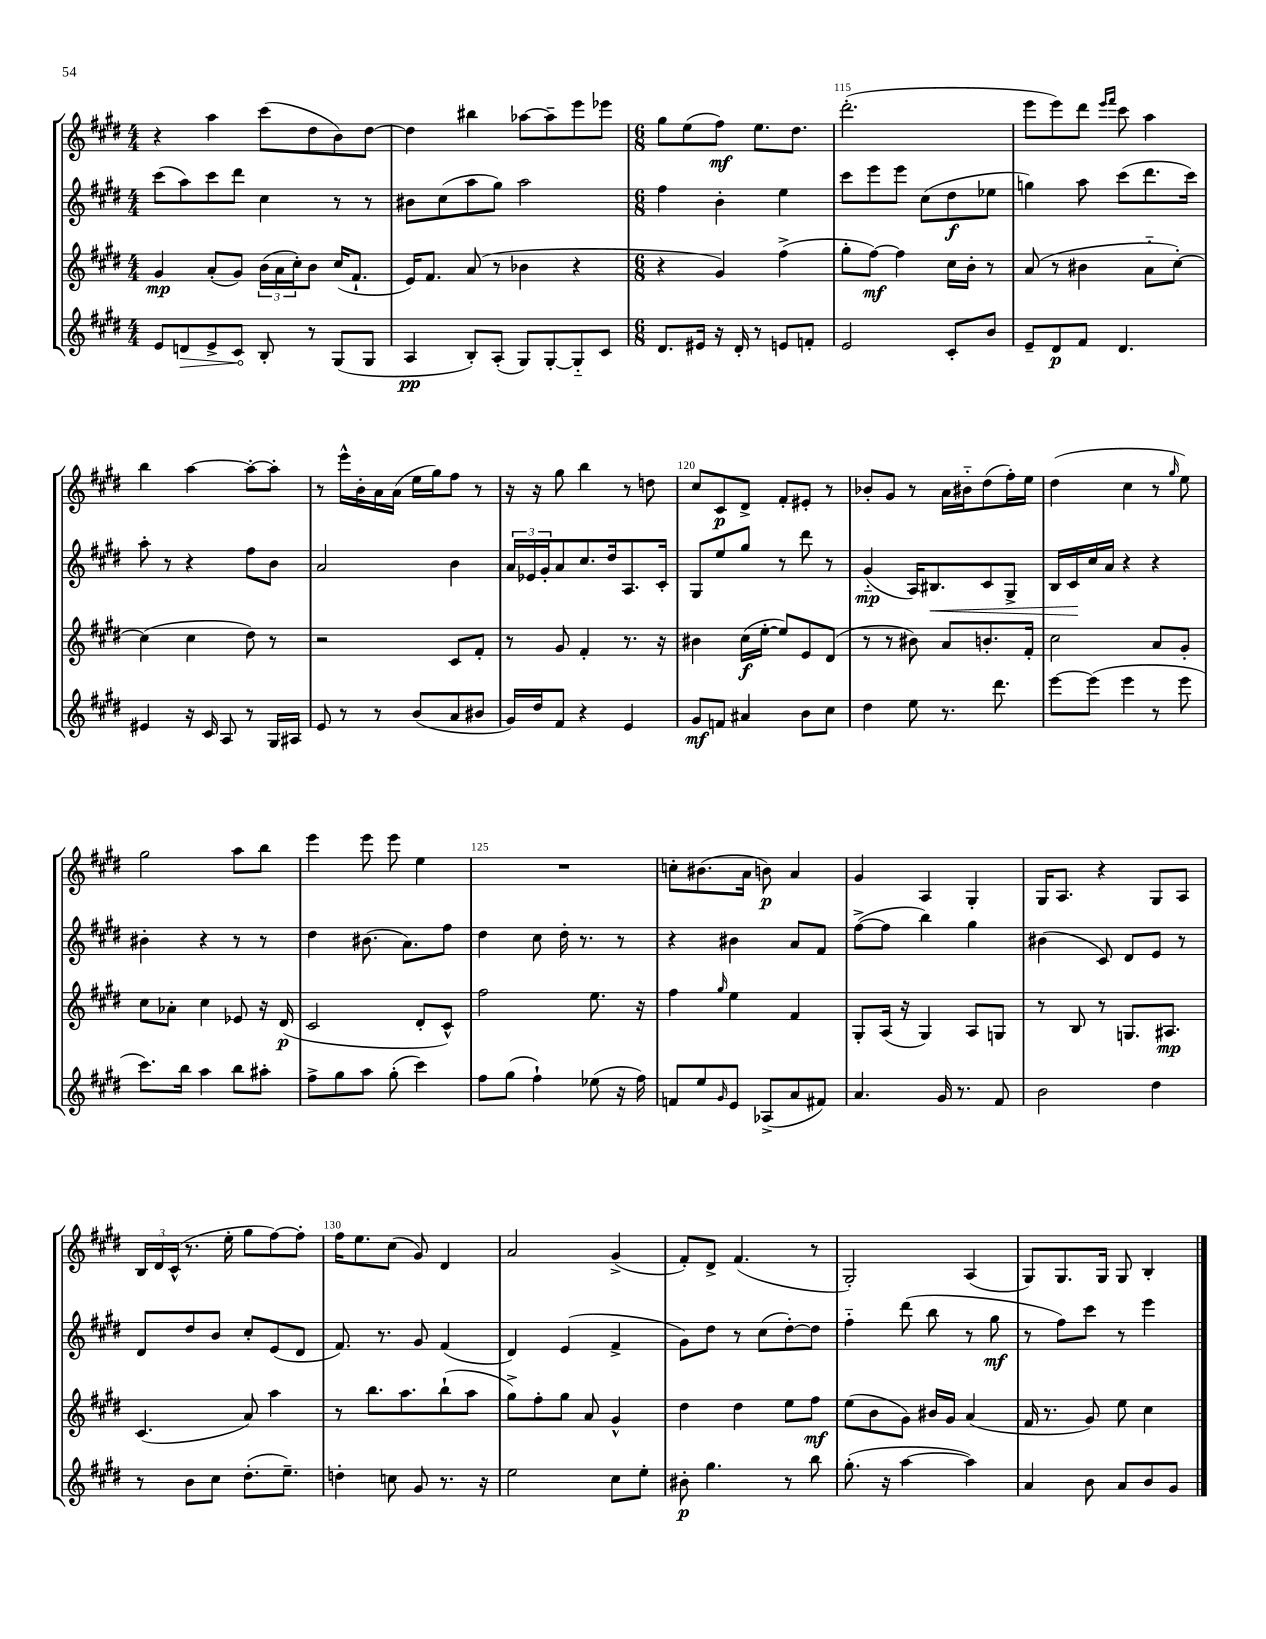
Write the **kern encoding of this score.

**kern	**kern	**kern	**kern
*staff4	*staff3	*staff2	*staff1
*clefG2	*clefG2	*clefG2	*clefG2
*k[f#c#g#d#]	*k[f#c#g#d#]	*k[f#c#g#d#]	*k[f#c#g#d#]
*M4/4	*M4/4	*M4/4	*M4/4
8e	4g#	(8ccc#	4r
8d	.	8aa)	.
8e^	(8a'	8ccc#	4aa
8c#	8g#)	8ddd#	.
8B'	(24b	4cc#	(8ccc#
.	24a	.	.
.	24cc#')	.	.
8r	8b	.	8dd#
(8G#	(16cc#	8r	8b)
.	8.f#`	.	.
8G#	.	8r	[8dd#
=	=	=	=
4A	16e)	8b#	4dd#]
.	8.f#	.	.
.	.	(8cc#	.
8B')	(8a	8aa	4bb#
(8A'	8r	8gg#)	.
8G#)	4b-	2aa	[8aa-
[8G#'	.	.	8aa-~]
8G#'~]	4r	.	8eee
8c#	.	.	8eee-
=	=	=	=
*M6/8	*M6/8	*M6/8	*M6/8
8.d#	4r	4ff#	8gg#
.	.	.	(8ee
16e#	.	.	.
16r	4g#)	4b'	8ff#)
16d#'	.	.	.
8r	.	.	8.ee
8e	(4ff#^	4ee	.
.	.	.	8.dd#
8f'	.	.	.
=	=	=	=
2e	8gg#'	8ccc#	(2.ddd#'
.	[8ff#)	8eee	.
.	4ff#]	8eee	.
.	.	(8cc#	.
8c#'	16cc#	8dd#	.
.	16b'	.	.
8b	8r	8ee-	.
=	=	=	=
8e~	(8a	4gg)	8eee
8d#	8r	.	8eee)
8f#	4b#	8aa	8ddd#
.	.	.	16qqeee
.	.	.	16qqfff#
4.d#	.	(8ccc#	8ccc#
.	8a'~	8.ddd#	4aa
.	[8cc#')	.	.
.	.	16ccc#)	.
=	=	=	=
4e#	(4cc#]	8aa'	4bb
.	.	8r	.
16r	4cc#	4r	[4aa
16c#	.	.	.
8A	.	.	.
8r	8dd#)	8ff#	8aa'_
16G#	8r	8b	8aa']
16A#	.	.	.
=	=	=	=
8e	2r	2a	8r
8r	.	.	16eee^^
.	.	.	16b'
8r	.	.	16a
.	.	.	(16a
(8b	.	.	16ee
.	.	.	16gg#)
8a	8c#	4b	8ff#
8b#	8f#'	.	8r
=	=	=	=
16g#)	8r	24a	16r
.	.	24e-	.
16dd#	.	.	16r
.	.	24g#'	.
8f#	8g#	8a	8gg#
4r	4f#'	8.cc#	4bb
.	.	16dd#	.
4e	8.r	8.A	8r
.	.	.	8dd
.	16r	16c#'	.
=	=	=	=
8g#	4b#	8G#	8cc#
8f	.	8ee	8c#
4a#	(16cc#	8gg#	8d#^
.	[16ee'	.	.
.	8ee])	8r	8f#'
8b	8e	8ddd#	8e#'
8cc#	(8d#	8r	8r
=	=	=	=
4dd#	8r	(4g#'~	8b-'
.	8r	.	8g#
8ee	8b#)	16A)	8r
.	.	8.B#	.
8.r	8a	.	16a
.	.	.	16b#'~
.	8.b'	8c#	(8dd#
8.ddd#	.	.	.
.	.	8G#^	16ff#')
.	16f#'	.	16ee
=	=	=	=
[8eee	2cc#	16B	(4dd#
.	.	16c#	.
(8eee]	.	16cc#	.
.	.	16a	.
4eee	.	4r	4cc#
8r	8a	4r	8r
.	.	.	16qqgg#
8eee	8g#'	.	8ee)
=	=	=	=
8.ccc#)	8cc#	4b#'	2gg#
.	8a-'	.	.
16bb	.	.	.
4aa	4cc#	4r	.
8bb	8e-	8r	8aa
8aa#'	16r	8r	8bb
.	(16d#	.	.
=	=	=	=
8ff#^	2c#	4dd#	4eee
8gg#	.	.	.
8aa	.	(8.b#	8eee
(8gg#'	.	.	8eee
.	.	8.a)	.
4ccc#)	8d#'	.	4ee
.	8c#^^)	8ff#	.
=	=	=	=
8ff#	2ff#	4dd#	2.r
(8gg#	.	.	.
4ff#`)	.	8cc#	.
.	.	16dd#'	.
.	.	8.r	.
(8ee-	8.ee	.	.
16r	.	8r	.
16ff#)	16r	.	.
=	=	=	=
8f	4ff#	4r	8cc'
8ee	.	.	(8.b#
16qqg#	16qqgg#	.	.
8e	4ee	4b#	.
.	.	.	16a
(8A-^	.	.	8b)
8a	4f#	8a	4a
8f#)	.	8f#	.
=	=	=	=
4.a	8G#'	([8ff#^	4g#
.	(16A	8ff#]	.
.	16r	.	.
.	4G#)	4bb)	4A
16g#	.	.	.
8.r	.	.	.
.	8A	4gg#	4G#'
8f#	8G	.	.
=	=	=	=
2b	8r	(4b#	16G#
.	.	.	8.A
.	8B	.	.
.	8r	8c#)	4r
.	8.G	8d#	.
4dd#	.	8e	8G#
.	8.A#	.	.
.	.	8r	8A
=	=	=	=
8r	(4.c#	8d#	24B
.	.	.	24d#
.	.	.	(24c#^^
8b	.	8dd#	8.r
8cc#	.	8b	.
.	.	.	16ee'
(8.dd#'	8a)	8cc#'	8gg#
.	4aa	(8e	[8ff#)
8.ee~)	.	.	.
.	.	8d#	8ff#']
=	=	=	=
4dd'	8r	8.f#)	16ff#
.	.	.	8.ee
.	8.bb	.	.
.	.	8.r	.
8cc	.	.	(8cc#
.	8.aa	.	.
8g#	.	8g#	8g#)
8.r	(8bb`	(4f#	4d#
.	8aa	.	.
16r	.	.	.
=	=	=	=
2ee	8gg#^)	4d#)	2a
.	8ff#'	.	.
.	8gg#	(4e	.
.	8a	.	.
8cc#	4g#^^	4f#^	(4g#^
8ee'	.	.	.
=	=	=	=
8b#'	4dd#	8g#)	8f#')
4.gg#	.	8dd#	8d#^
.	4dd#	8r	(4.f#
.	.	(8cc#	.
8r	8ee	[8dd#')	.
8bb	8ff#	8dd#]	8r
=	=	=	=
(8.gg#'	(8ee	4ff#'~	2G#')
.	8b	.	.
16r	.	.	.
[4aa	8g#)	(8ddd#	.
.	16b#	8bb	.
.	16g#	.	.
4aa])	(4a	8r	(4A
.	.	8gg#	.
=	=	=	=
4a	16f#	8r	8G#)
.	8.r	.	.
.	.	8ff#)	8.G#
8b	8g#)	8ccc#	.
.	.	.	16G#
8a	8ee	8r	8G#
8b	4cc#	4eee	4B'
8g#	.	.	.
==	==	==	==
*-	*-	*-	*-
